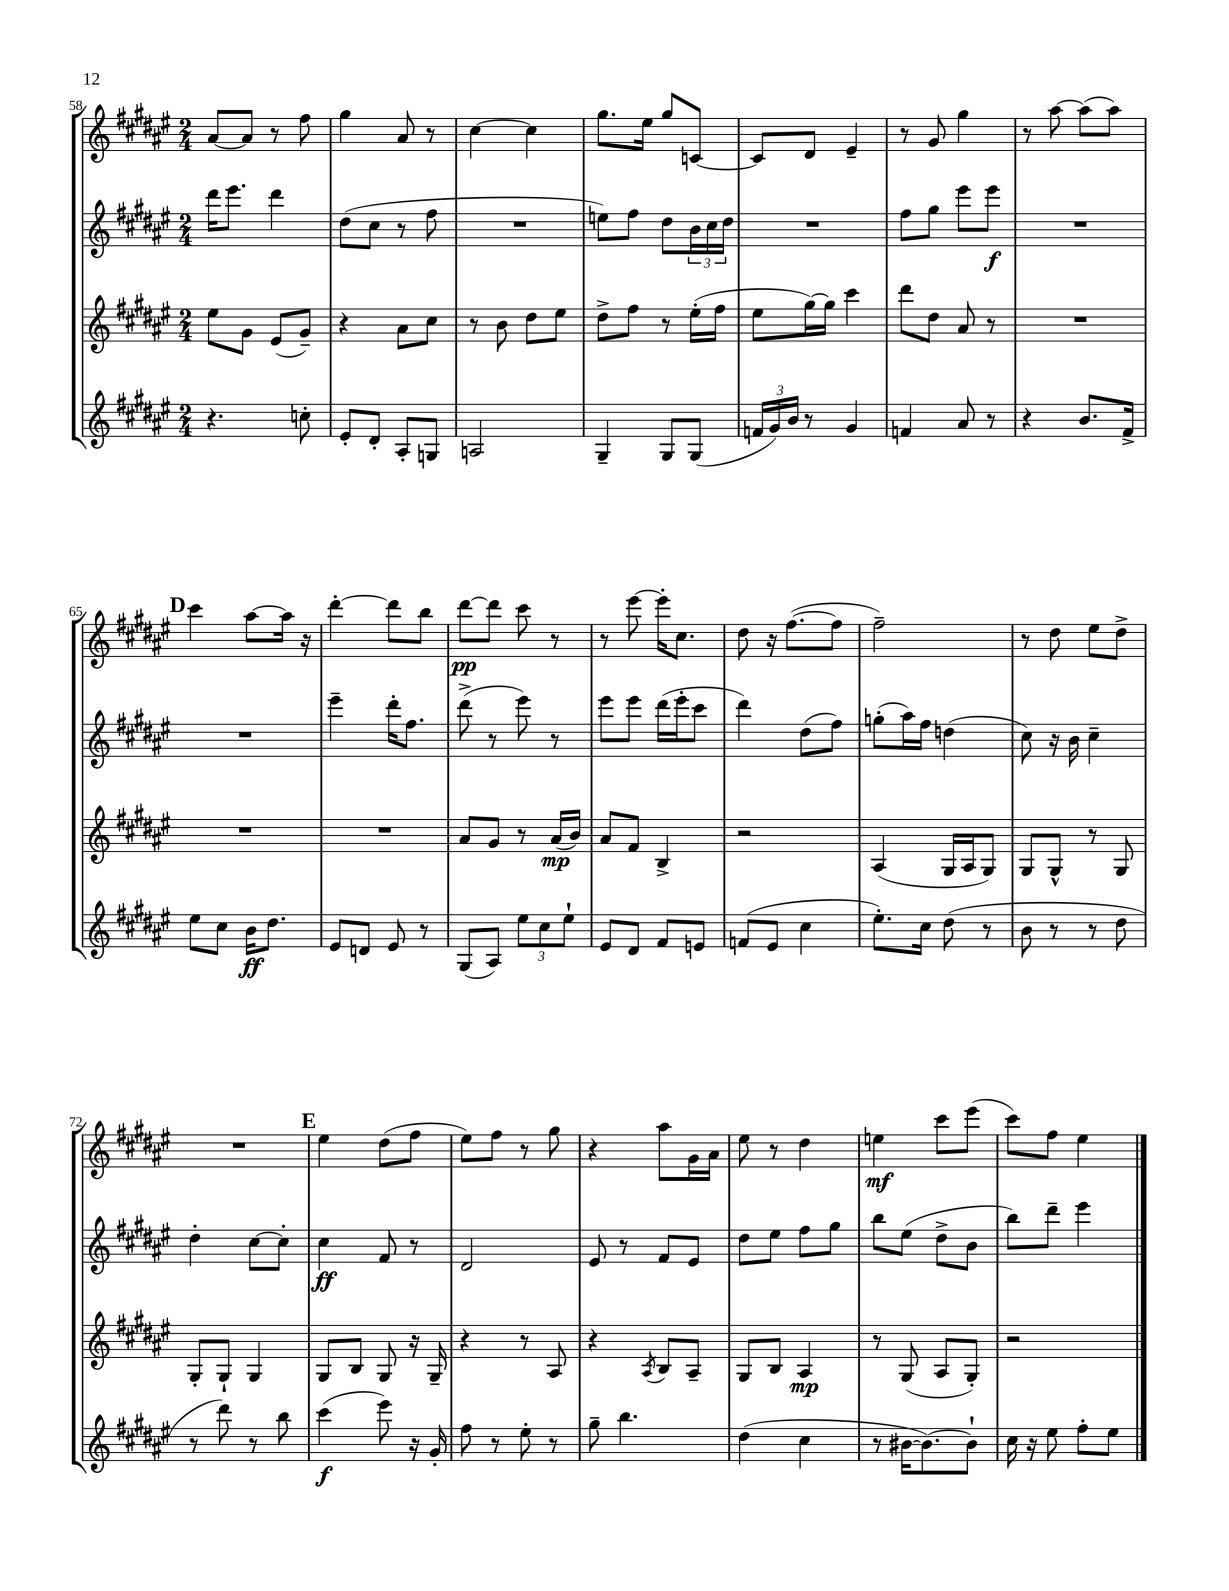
<<
\new StaffGroup <<
\new Staff = "s0" {
    \clef treble \key fis \major \numericTimeSignature \time 2/4
    ais'8~ ais'8 r8 fis''8 |
    gis''4 ais'8 r8 |
    cis''4~ cis''4 |
    gis''8. eis''16 gis''8 c'8~ |
    c'8 dis'8 eis'4-- |
    r8 gis'8 gis''4 |
    r8 ais''8~ ais''8( ais''8) |
    \mark \markup { \bold "D" } cis'''4 ais''8~ ais''16 r16 |
    dis'''4~-. dis'''8 b''8 |
    dis'''8~\pp dis'''8 cis'''8 r8 |
    r8 eis'''8~ eis'''16-. cis''8. |
    dis''8 r16 fis''8.~( fis''8 |
    fis''2--) |
    r8 dis''8 eis''8 dis''8-> |
    R2 |
    \mark \markup { \bold "E" } eis''4 dis''8( fis''8 |
    eis''8) fis''8 r8 gis''8 |
    r4 ais''8 gis'16 ais'16 |
    eis''8 r8 dis''4 |
    e''4\mf cis'''8 eis'''8( |
    cis'''8) fis''8 eis''4 \bar "|." |
}
\new Staff = "s1" {
    \clef treble \key fis \major \numericTimeSignature \time 2/4
    dis'''16 eis'''8. dis'''4 |
    dis''8( cis''8 r8 fis''8 |
    R2 |
    e''8) fis''8 dis''8 \tuplet 3/2 { b'16 cis''16 dis''16 } |
    R2 |
    fis''8 gis''8 eis'''8 eis'''8\f |
    R2 |
    \mark \markup { \bold "D" } R2 |
    eis'''4-- dis'''16-. fis''8. |
    dis'''8->( r8 eis'''8) r8 |
    eis'''8 eis'''8 dis'''16( eis'''16-. cis'''8 |
    dis'''4) dis''8( fis''8) |
    g''8-.( ais''16) fis''16 d''4( |
    cis''8) r16 b'16 cis''4-- |
    dis''4-. cis''8~ cis''8-. |
    \mark \markup { \bold "E" } cis''4\ff fis'8 r8 |
    dis'2 |
    eis'8 r8 fis'8 eis'8 |
    dis''8 eis''8 fis''8 gis''8 |
    b''8 eis''8( dis''8-> b'8 |
    b''8) dis'''8-- eis'''4 \bar "|." |
}
\new Staff = "s2" {
    \clef treble \key fis \major \numericTimeSignature \time 2/4
    eis''8 gis'8 eis'8( gis'8--) |
    r4 ais'8 cis''8 |
    r8 b'8 dis''8 eis''8 |
    dis''8-> fis''8 r8 eis''16-.( fis''16 |
    eis''8 gis''16~) gis''16 cis'''4 |
    dis'''8 dis''8 ais'8 r8 |
    R2 |
    \mark \markup { \bold "D" } R2 |
    R2 |
    ais'8 gis'8 r8 ais'16\mp( b'16) |
    ais'8 fis'8 b4-> |
    r2 |
    ais4( gis16 ais16 gis8) |
    gis8 gis8-^ r8 gis8 |
    gis8-. gis8-! gis4 |
    \mark \markup { \bold "E" } gis8 b8 gis8 r16 gis16-- |
    r4 r8 ais8 |
    r4 \acciaccatura { ais8 } b8 ais8-- |
    gis8 b8 ais4\mp |
    r8 gis8( ais8 gis8-.) |
    r2 \bar "|." |
}
\new Staff = "s3" {
    \clef treble \key fis \major \numericTimeSignature \time 2/4
    r4. c''8-. |
    eis'8-. dis'8-. ais8-. g8 |
    a2 |
    gis4-- gis8 gis8( |
    \tuplet 3/2 { f'16 gis'16) b'16 } r8 gis'4 |
    f'4 ais'8 r8 |
    r4 b'8. fis'16-> |
    \mark \markup { \bold "D" } eis''8 cis''8 b'16\ff dis''8. |
    eis'8 d'8 eis'8 r8 |
    gis8( ais8) \tuplet 3/2 { eis''8 cis''8 eis''8-! } |
    eis'8 dis'8 fis'8 e'8 |
    f'8( eis'8 cis''4 |
    eis''8.-.) cis''16 dis''8( r8 |
    b'8 r8 r8 dis''8 |
    r8 dis'''8) r8 b''8 |
    \mark \markup { \bold "E" } cis'''4\f( eis'''8) r16 gis'16-. |
    fis''8 r8 eis''8-. r8 |
    gis''8-- b''4. |
    dis''4( cis''4 |
    r8 bis'16~ bis'8.~) bis'8-! |
    cis''16 r16 eis''8 fis''8-. eis''8 \bar "|." |
}
>>
>>
\layout { \context { \Score currentBarNumber = #58 } }
